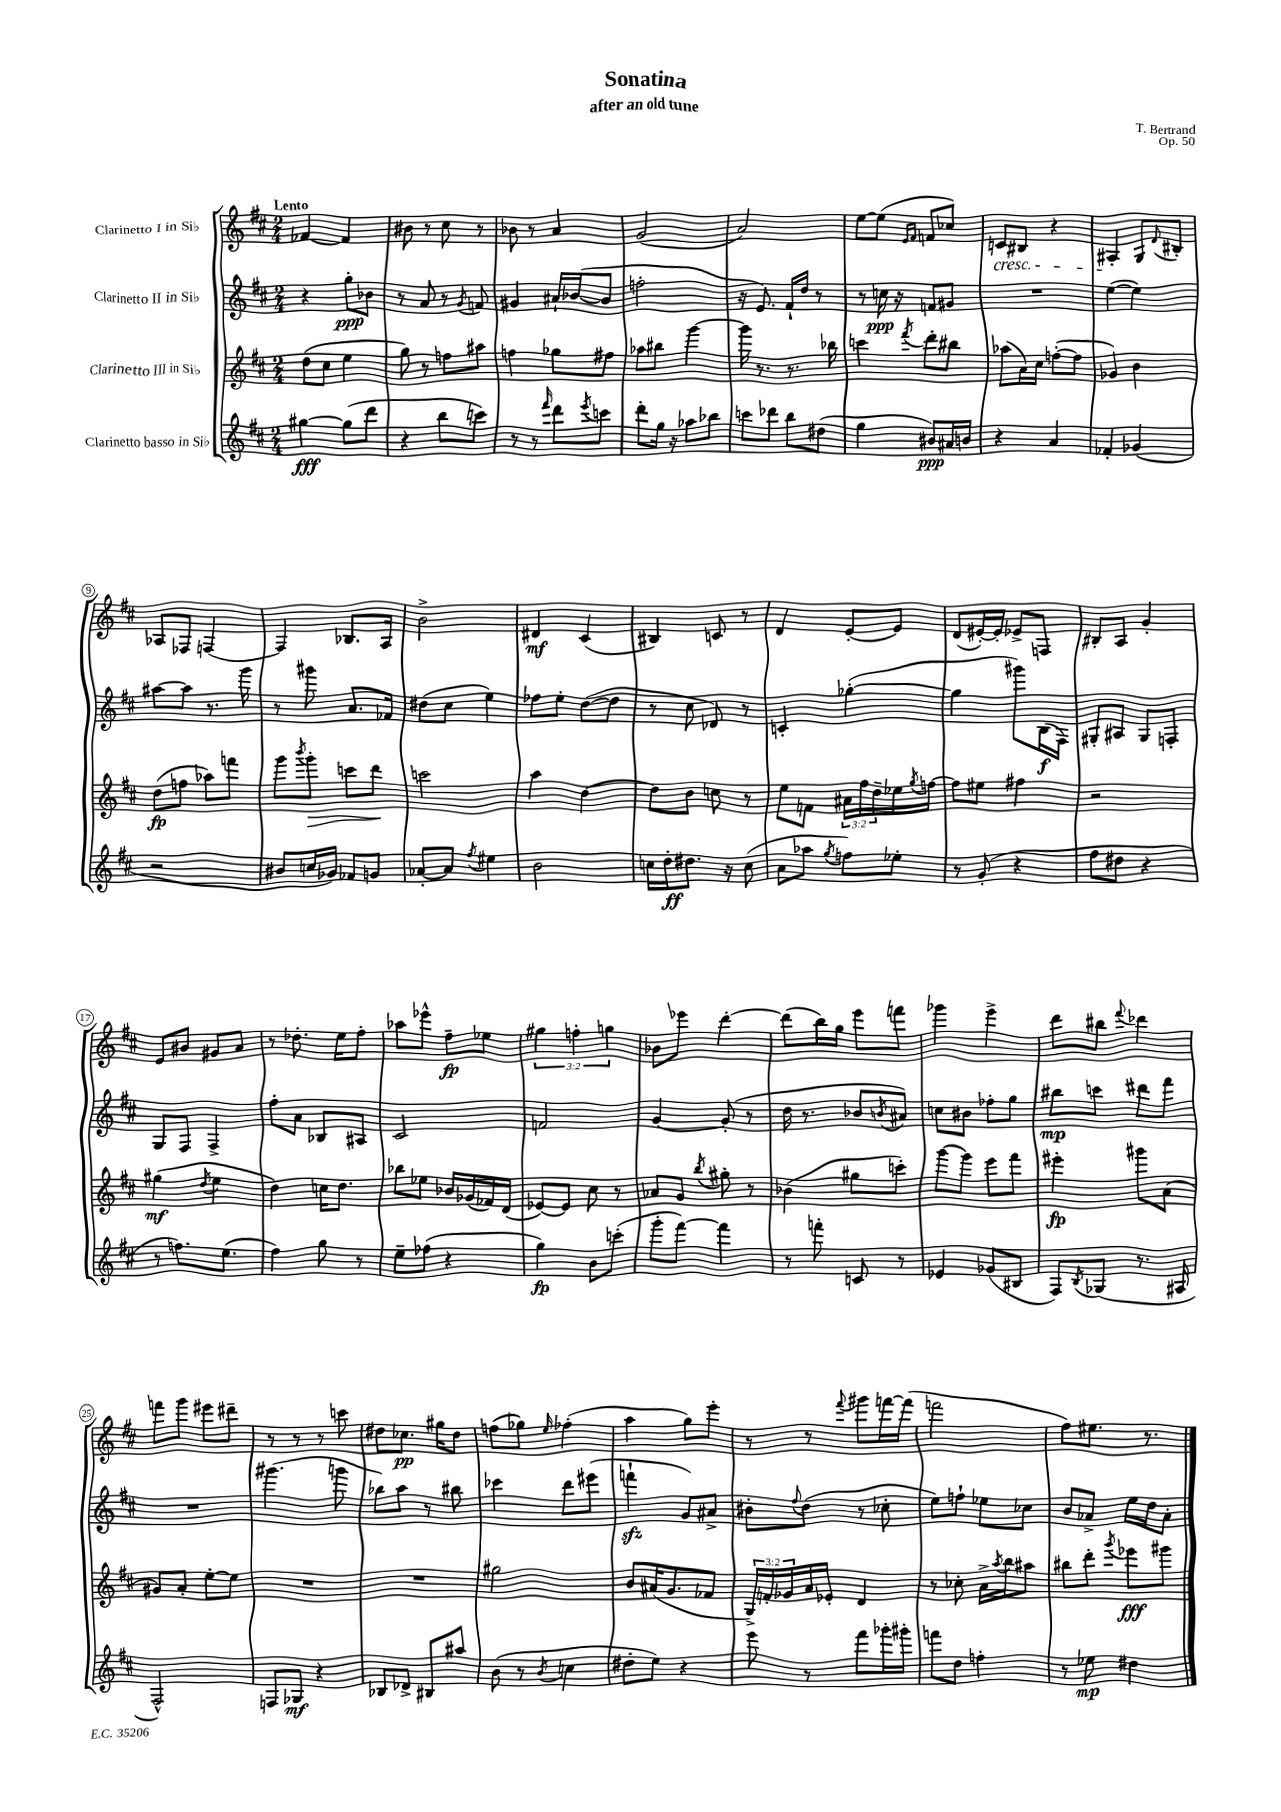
\header { title = "Sonatina" composer = "T. Bertrand" subtitle = "after an old tune" opus = "Op. 50" }
<<
\new StaffGroup <<
\new Staff = "s0" \with { instrumentName = "Clarinetto I in Sib" } {
    \clef treble \key d \major \numericTimeSignature \time 2/4 \override Staff.TupletNumber.text = #tuplet-number::calc-fraction-text \tempo "Lento"
    fes'4~ fes'4 |
    bis'8 r8 cis''8 r8 |
    bes'8 r8 a'4 |
    g'2( |
    a'2) |
    e''8~ e''8( \grace { e'16 fis'16 } f'8 ces''8) |
    c'8\cresc bis8 r4 |
    ais4-.\! g8 \appoggiatura { d'8 } bis8-. |
    aes8 fes8 f4~ |
    f4 bes8. a16 |
    b'2-> |
    dis'4\mf cis'4( |
    bis4) c'8 r8 |
    d'4 e'8~-. e'8 |
    d'8( eis'16~-.) eis'16-. ees'8-> f8 |
    bis8-. a8 g'4-. |
    e'8 bis'8 gis'8 a'8 |
    r8 des''8.-. e''16 fis''8-. |
    aes''8 ees'''8-^ fis''8--\fp ees''8 |
    \tuplet 3/2 { gis''4 f''4-. g''4 } |
    bes'8 ees'''8 d'''4~-. |
    d'''8( b''16) g''16 e'''8 f'''8 |
    ges'''4 e'''4-> |
    d'''8 bis''8 \appoggiatura { fis'''8 } des'''4 |
    f'''8 g'''8 eis'''8 dis'''8-- |
    r8 r8 r8 c'''8 |
    dis''8 ces''8.\pp gis''16 dis''8 |
    f''8( ges''8) \grace { e''16 } fes''4-.( |
    a''4 g''8) e'''8-. |
    r8 r8 \appoggiatura { fis'''8 } gis'''8 f'''16~ f'''16( |
    f'''2 |
    fis''8) eis''8. r8. \bar "|." |
}
\new Staff = "s1" \with { instrumentName = "Clarinetto II in Sib" } {
    \clef treble \key d \major \numericTimeSignature \time 2/4
    r4 g''8-.\ppp bes'8 |
    r8 a'8 r8 \acciaccatura { g'8 } f'8 |
    gis'4 ais'16-! bes'16~( bes'8 |
    f''2-. |
    r16 e'8.) fis'16-! d''16 r8 |
    r8 c''16\ppp r16 f'8 gis'8 |
    R2 |
    e''4~( e''4) |
    ais''8~ ais''8 r8. g'''16 |
    r8 gis'''8 a'8. fes'16 |
    dis''8( cis''8 e''4) |
    fes''8 e''8-. d''8~( d''8 |
    r8 cis''8 des'8) r8 |
    c'4-. ges''4~-.( |
    ges''4 gis'''8) b16\f( fis16) |
    gis8-. ais8 gis8 f8-. |
    g8 fis8 fis4-> |
    fis''8-. a'8 bes8 ais8 |
    cis'2 |
    f'2 |
    g'4~ g'8-.( r8 |
    d''16 r8. bes'8 \acciaccatura { b'8 } ais'8) |
    c''8 bis'8 fes''8-. g''8 |
    bis''8\mp c'''8 dis'''8 fis'''8 |
    R2 |
    gis'''4.( g'''8 |
    bes''8) a''8 r8 bis''8 |
    ces'''4 d'''8 eis'''8( |
    f'''4-!\sfz g'8) ais'8-> |
    bis'8-. \appoggiatura { fis''8 } d''8( r8 ces''8-. |
    e''8) f''8-! ees''8 ces''8 |
    b'8 aes'8-> e''16 d''16 aes'8-. \bar "|." |
}
\new Staff = "s2" \with { instrumentName = "Clarinetto III in Sib" } {
    \clef treble \key d \major \numericTimeSignature \time 2/4 \override Staff.TupletNumber.text = #tuplet-number::calc-fraction-text
    d''8( cis''8 e''4 |
    g''8) r8 f''8 ais''8 |
    f''4 ges''8 fis''8 |
    aes''8 bis''8 g'''4~ |
    g'''16 r8. r8. bes''16 |
    c'''4 \acciaccatura { fis'''8 } d'''8-. bis''8 |
    aes''8( a'16) cis''16 f''8~-.( f''8 |
    ges'4) b'4 |
    d''8\fp( f''8 aes''8) f'''8 |
    g'''8 \acciaccatura { b'''8 } g'''8-.\> c'''8 d'''8\! |
    c'''2 |
    a''4 d''4~ |
    d''8 b'8 c''8 r8 |
    e''8 f'8 \tuplet 3/2 { ais'16 fis''16 d''16-- } ees''16 \acciaccatura { g''8 } f''16~ |
    f''8 eis''8 fis''4 |
    r2 |
    gis''4\mf( \acciaccatura { d''8 } e''4 |
    d''4) c''16 d''8. |
    bes''8 ees''8 bes'16 ges'16( fes'16) d'16( |
    ees'8~) ees'8 cis''8 r8 |
    aes'8 g'8 \acciaccatura { b''8 } gis''8-. r8 |
    bes'4( gis''8 c'''8-.) |
    g'''8~ g'''8 e'''8 fis'''8 |
    eis'''4-.\fp gis'''8 a'8( |
    gis'8) a'8-. e''8~-. e''8 |
    R2 |
    R2 |
    gis''2 |
    b'8 ais'16( g'8. fes'8 |
    \tuplet 3/2 { g16->) f'16-. ges'16 } a'16 ees'16-. d'4 |
    r8 ces''8-. a'16-> \acciaccatura { a''8 } b''16 ais''8 |
    bis''8 d'''8-. \acciaccatura { g'''8 } ees'''8\fff gis'''8 \bar "|." |
}
\new Staff = "s3" \with { instrumentName = "Clarinetto basso in Sib" } {
    \clef treble \key d \major \numericTimeSignature \time 2/4
    gis''4~\fff gis''8( d'''8 |
    r4 b''8 c'''8) |
    r8 r8 \grace { fis'''16 } d'''8 \acciaccatura { e'''8 } c'''8 |
    d'''8-. g''16 r16 aes''8 bes''8 |
    c'''8 des'''8 b''8 dis''8( |
    g''4 bis'8\ppp) ais'16 b'16 |
    r4 a'4 |
    fes'4-. ges'4( |
    r2 |
    bis'8 c''16 ges'16) fes'8 g'8 |
    aes'8~-. aes'8 \acciaccatura { fis''8 } eis''4 |
    b'2 |
    c''16 d''16-.\ff dis''8. r16 c''8( |
    a'8 aes''8 \acciaccatura { g''8 } f''8) ees''8-. |
    r8 g'8-.( r4 |
    fis''8 dis''8 r4 |
    r8 f''8.) e''8.( |
    fis''4) g''8 r8 |
    e''8-- fes''8( r4 |
    g''4\fp) b'8 c'''8-.( |
    g'''8-. fis'''8~) fis'''4 |
    r8 f'''8-. c'8 r8 |
    ees'4 ges'8( bis8 |
    fis8) \acciaccatura { b8 } ges8( r8. ais16 |
    fis2-^) |
    f8 ges8\mf r4 |
    bes8 des'8-> bis8 ais''8 |
    b'8( r8 \acciaccatura { b'8 } c''4 |
    dis''8-. e''8) r4 |
    e'''8 r8 fis'''8 ges'''16-. gis'''16-. |
    f'''8 d''8 f''4-. |
    r8 ees''8\mp dis''4 \bar "|." |
}
>>
>>
\layout { \context { \Score \override BarNumber.stencil = #(make-stencil-circler 0.1 0.3 ly:text-interface::print) } }
